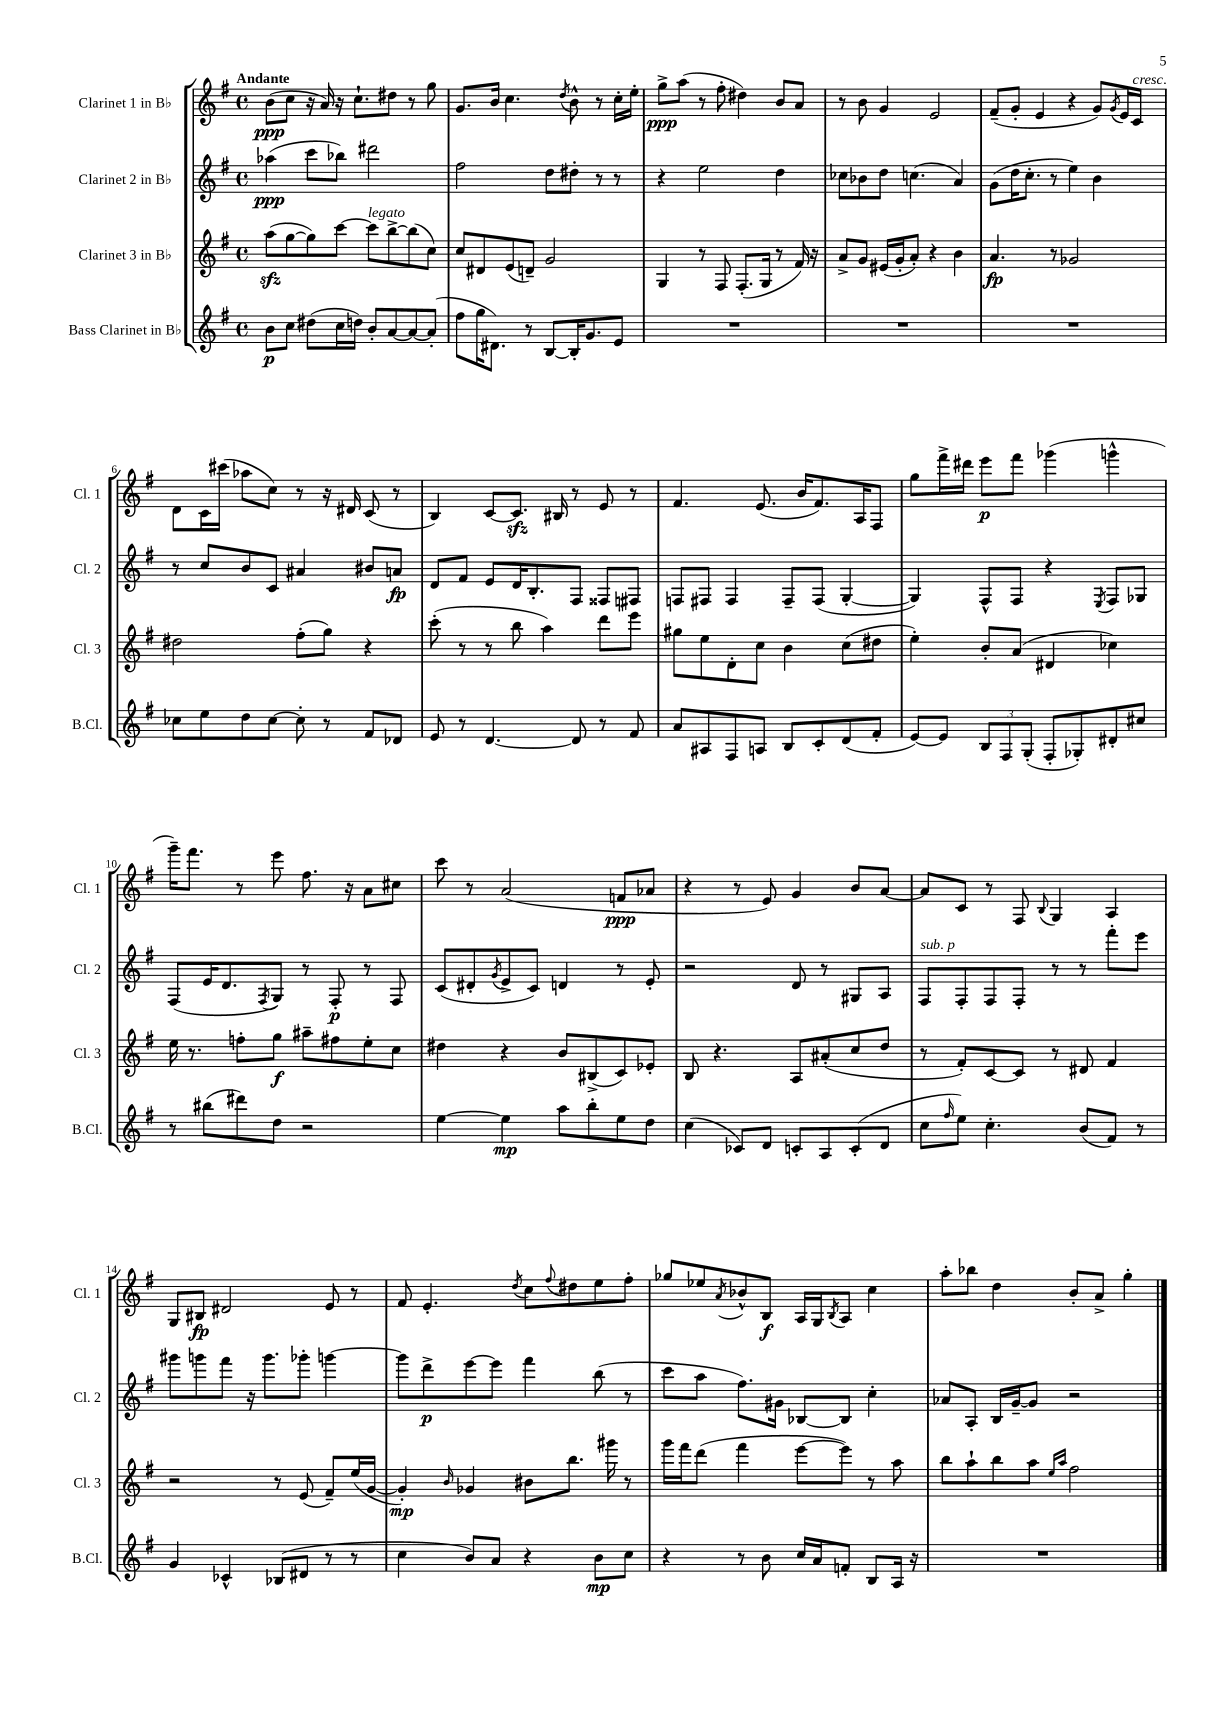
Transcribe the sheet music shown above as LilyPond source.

<<
\new StaffGroup <<
\new Staff = "s0" \with { instrumentName = "Clarinet 1 in Bb" shortInstrumentName = "Cl. 1" } {
    \clef treble \key g \major \defaultTimeSignature \time 4/4 \tempo "Andante"
    b'8\ppp( c''8 r16 a'16) r16 c''8.-! dis''8 r8 g''8 |
    g'8. b'16 c''4. \acciaccatura { d''8 } b'8-^ r8 c''16-. e''16-. |
    g''8->\ppp a''8( r8 fis''8-. dis''4) b'8 a'8 |
    r8 b'8 g'4 e'2 |
    fis'8--( g'8-. e'4 r4 g'8) \acciaccatura { g'8 } e'16 c'16^\markup { \italic "cresc." } |
    d'8 c'16 cis'''16( aes''8 c''8) r8 r16 dis'16 c'8( r8 |
    b4) c'8~ c'8.\sfz bis16 r8 e'8 r8 |
    fis'4. e'8.( b'16 fis'8.) a16 fis8 |
    g''8 fis'''16-> dis'''16 e'''8\p fis'''8 ges'''4( g'''4-^ |
    g'''16--) fis'''8. r8 e'''8 fis''8. r16 a'8 cis''8 |
    c'''8 r8 a'2( f'8\ppp aes'8 |
    r4 r8 e'8) g'4 b'8 a'8~ |
    a'8 c'8 r8 fis8 \appoggiatura { b8 } g4 a4 |
    g8 bis8\fp dis'2 e'8 r8 |
    fis'8 e'4.-. \acciaccatura { d''8 } c''8 \appoggiatura { fis''8 } dis''8 e''8 fis''8-. |
    ges''8 ees''8 \acciaccatura { a'8 } bes'8-^ b8\f a16 g16 \acciaccatura { b8 } a8 c''4 |
    a''8-. bes''8 d''4 b'8-. a'8-> g''4-. \bar "|." |
}
\new Staff = "s1" \with { instrumentName = "Clarinet 2 in Bb" shortInstrumentName = "Cl. 2" } {
    \clef treble \key g \major \defaultTimeSignature \time 4/4
    aes''4\ppp( c'''8 bes''8) dis'''2 |
    fis''2 d''8 dis''8-. r8 r8 |
    r4 e''2 d''4 |
    ces''8 bes'8 d''8 c''4.( a'4) |
    g'8( d''16 c''8.-. r8 e''4) b'4 |
    r8 c''8 b'8 c'8 ais'4 bis'8 a'8\fp |
    d'8 fis'8 e'8 d'16 b8.-. fis8 fisis8 fis8 |
    f8 fis8 fis4 fis8-- fis8( g4~-. |
    g4) fis8-^ fis8 r4 \acciaccatura { e8 } fis8 ges8 |
    fis8( e'16 d'8. \acciaccatura { fis8 } g8) r8 fis8-.\p r8 fis8 |
    c'8( dis'8-. \acciaccatura { g'8 } e'8-> c'8) d'4 r8 e'8-. |
    r2 d'8 r8 gis8 a8 |
    fis8^\markup { \italic "sub. p" } fis8-. fis8 fis8-. r8 r8 fis'''8-. e'''8 |
    gis'''8 g'''8 fis'''8 r16 g'''8. ges'''8-. g'''4~ |
    g'''8 d'''8->\p e'''8~ e'''8 fis'''4 b''8( r8 |
    c'''8 a''8 fis''8.) gis'16 bes8~ bes8 c''4-. |
    aes'8 a8-. b16 g'16~-- g'8 r2 \bar "|." |
}
\new Staff = "s2" \with { instrumentName = "Clarinet 3 in Bb" shortInstrumentName = "Cl. 3" } {
    \clef treble \key g \major \defaultTimeSignature \time 4/4
    a''8\sfz( g''8~ g''8) c'''8~ c'''8^\markup { \italic "legato" } b''8~-> b''8( c''8) |
    c''8 dis'8 e'8( d'8--) g'2 |
    g4 r8 fis8 fis8.-.( g16 r8 fis'16) r16 |
    a'8-> g'8 eis'16( g'16-. a'8-.) r4 b'4 |
    a'4.\fp r8 ges'2 |
    dis''2 fis''8-.( g''8) r4 |
    c'''8-.( r8 r8 b''8 a''4) d'''8 e'''8 |
    gis''8 e''8 d'8-. c''8 b'4 c''8( dis''8 |
    e''4-.) b'8-. a'8( dis'4 ces''4) |
    e''16 r8. f''8-. g''8\f ais''8-- fis''8 e''8-. c''8 |
    dis''4 r4 b'8 bis8->( c'8) ees'8-. |
    b8 r4. a8 ais'8-.( c''8 d''8 |
    r8 fis'8-.) c'8~ c'8 r8 dis'8 fis'4 |
    r2 r8 e'8( fis'8--) e''16( g'16~ |
    g'4-.\mp) \grace { b'16 } ges'4 bis'8 b''8. gis'''16 r8 |
    g'''16 fis'''16 d'''8( fis'''4 e'''8~ e'''8) r8 a''8 |
    b''8 a''8-! b''8 a''8 \grace { e''16 a''16 } fis''2 \bar "|." |
}
\new Staff = "s3" \with { instrumentName = "Bass Clarinet in Bb" shortInstrumentName = "B.Cl." } {
    \clef treble \key g \major \defaultTimeSignature \time 4/4
    b'8\p c''8 dis''8( c''16 d''16) b'8-. a'8~ a'8~ a'8-.( |
    fis''8 g''16 dis'8.) r8 b8~ b16-. g'8. e'8 |
    R1 |
    R1 |
    R1 |
    ces''8 e''8 d''8 ces''8~ ces''8-. r8 fis'8 des'8 |
    e'8 r8 d'4.~ d'8 r8 fis'8 |
    a'8 ais8 fis8 a8 b8 c'8-. d'8( fis'8-. |
    e'8~) e'8 \tuplet 3/2 { b8 fis8 g8-.( } fis8-. ges8-.) dis'8-. cis''8 |
    r8 bis''8( dis'''8) d''8 r2 |
    e''4~ e''4\mp a''8 b''8-. e''8 d''8 |
    c''4( ces'8) d'8 c'8-. a8 c'8-.( d'8 |
    c''8 \grace { fis''16 } e''8) c''4.-. b'8( fis'8) r8 |
    g'4 ces'4-^ bes8( dis'8 r8 r8 |
    c''4 b'8) a'8 r4 b'8\mp c''8 |
    r4 r8 b'8 c''16 a'16 f'8-. b8 a16 r16 |
    R1 \bar "|." |
}
>>
>>
